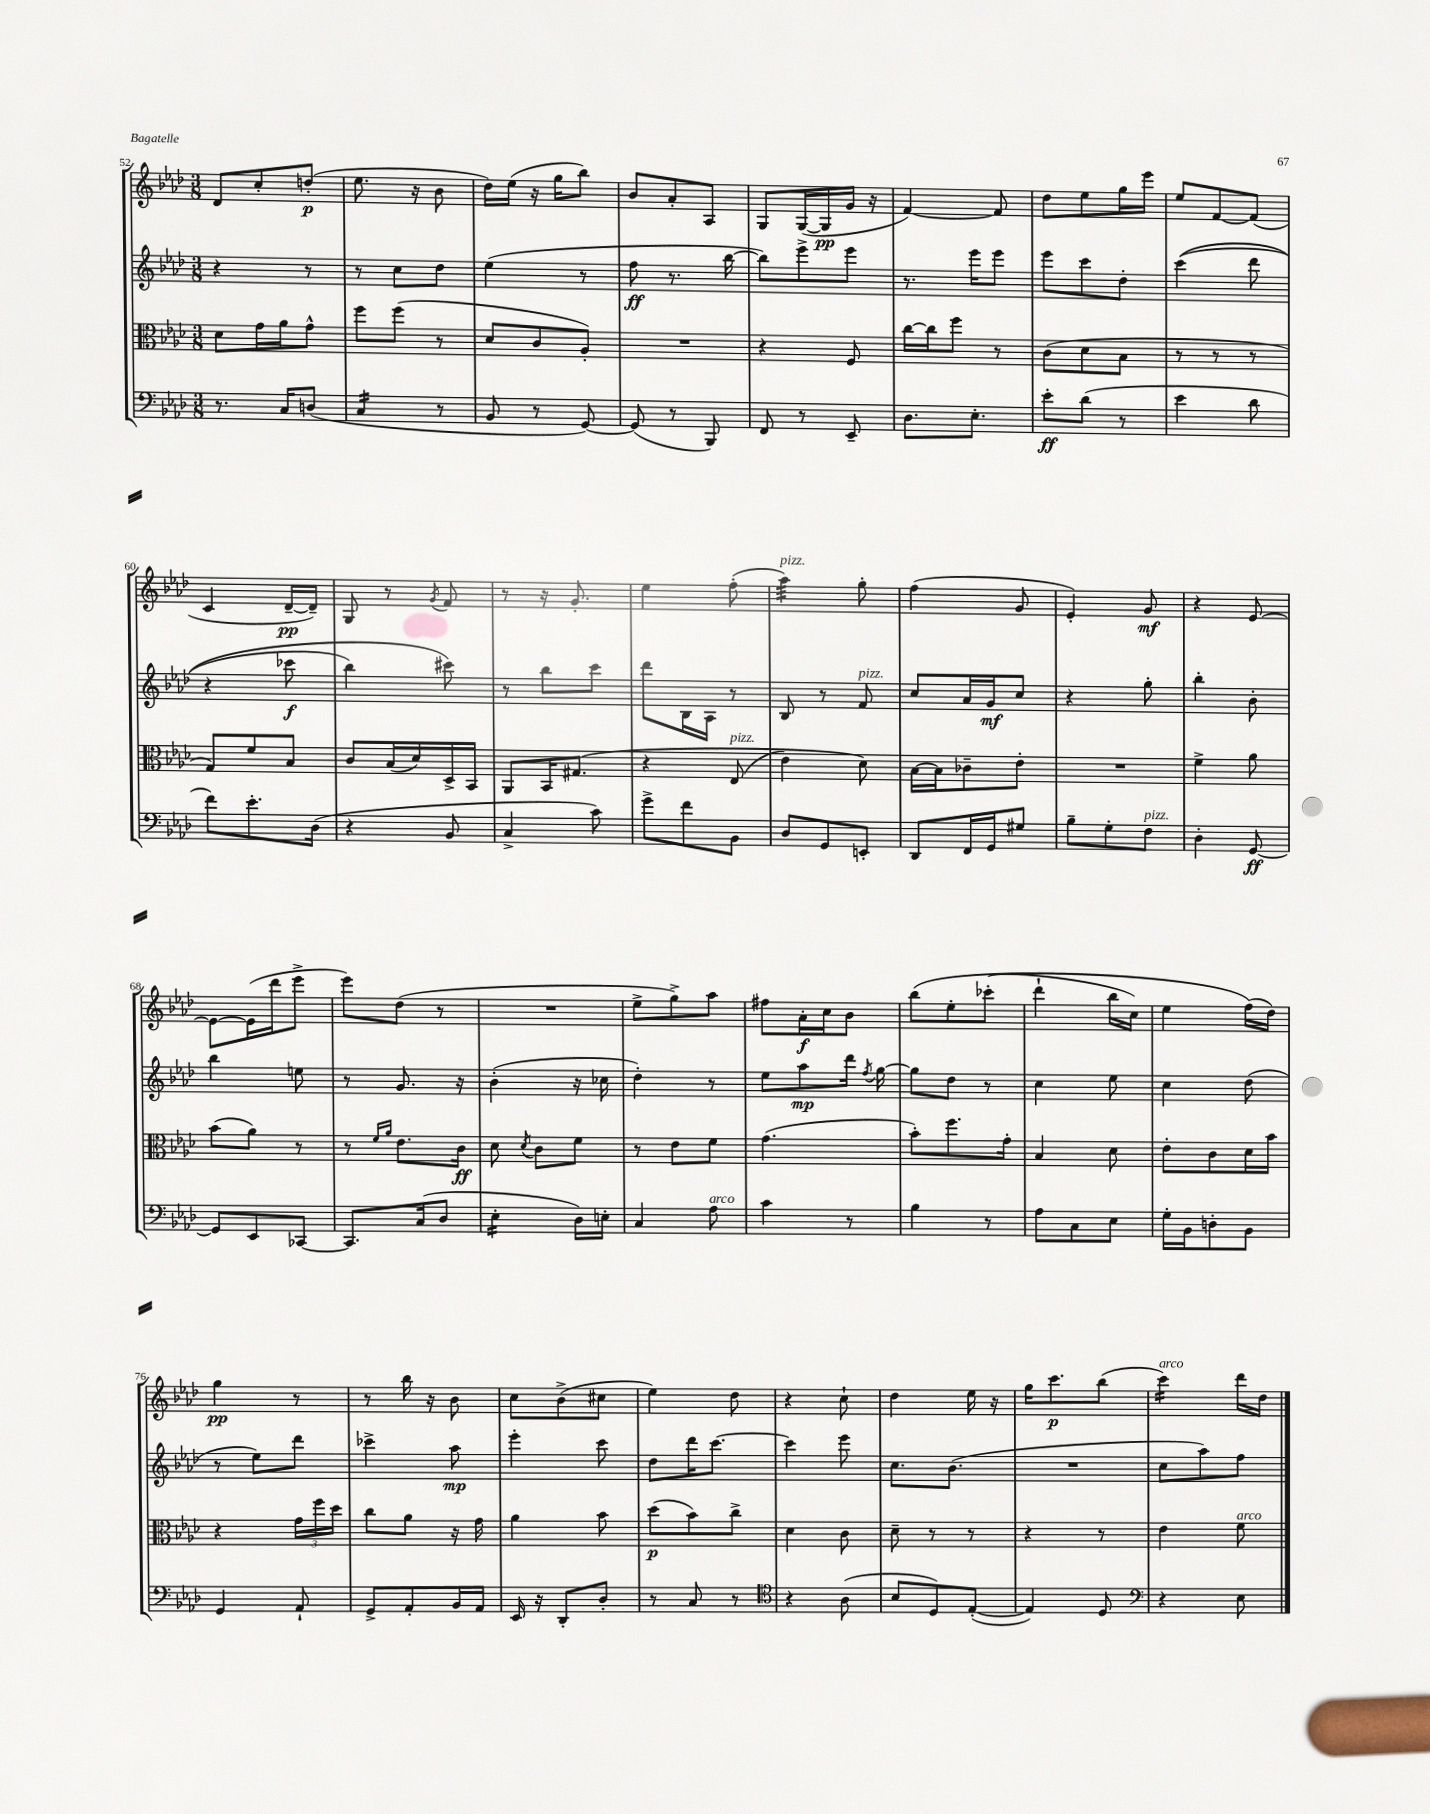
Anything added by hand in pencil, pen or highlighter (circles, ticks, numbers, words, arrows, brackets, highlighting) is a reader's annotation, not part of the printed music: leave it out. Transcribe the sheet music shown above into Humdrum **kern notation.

**kern	**kern	**kern	**kern
*staff4	*staff3	*staff2	*staff1
*clefF4	*clefC3	*clefG2	*clefG2
*k[b-e-a-d-]	*k[b-e-a-d-]	*k[b-e-a-d-]	*k[b-e-a-d-]
*M3/8	*M3/8	*M3/8	*M3/8
8.r	8d-	4r	8d-
.	16g	.	8cc'
16C	16a-	.	.
(8D	8g^^	8r	(8dd'
=	=	=	=
4C	8ff	8r	8.ee-
.	(8ff	8cc	.
.	.	.	16r
8r	8r	8dd-	8b-
=	=	=	=
8BB-	8d-	(4ee-	16dd-)
.	.	.	(16ee-
8r	8c	.	16r
.	.	.	16gg
[8GG)	8A-')	8r	8bb-)
=	=	=	=
(8GG]	4.r	8ff	8b-
8r	.	8.r	8a-'
8BBB-)	.	.	8A-
.	.	[16bb-	.
=	=	=	=
8FF	4r	8bb-])	8G
8r	.	8eee-^	([16G
.	.	.	16G]
8EE-~	8F	8eee-	16g
.	.	.	16r
=	=	=	=
8.D-	[16cc	8.r	[4f)
.	16cc]	.	.
.	8ff	.	.
8.E-'	.	16eee-	.
.	8r	8eee-	8f]
=	=	=	=
8e-'	(8c	8eee-	8dd-
(8d-	8d-	8ccc	8ee-
8r	8B-	8dd-'	16gg
.	.	.	16eee-
=	=	=	=
4e-	8r	&((4ccc	8ee-
.	8r	.	[8f
8d-	8r	8ddd-	(8f]
=	=	=	=
8f)	8G)	4r	4c
8.e-'	8f	.	.
.	8B-	8ccc-	[16d-~
(16D-	.	.	16d-~])
=	=	=	=
4r	8c	4bb-)	8G
.	(16B-	.	8r
.	16d-)	.	.
.	.	.	8qg
8BB-	16D-^	8ccc#&)	8f
.	16BB-	.	.
=	=	=	=
4C^	8AA-	8r	8r
.	16BB-	8bb-	16r
.	&(8.G#	.	8.g'
8c)	.	8ccc	.
=	=	=	=
8g^	4r	8ddd-	4ee-
8f	.	16B-	.
.	.	16A-	.
8BB-	(8E-	8r	(8ff'
=	=	=	=
8D-	4e-)	8B-	4aa-)
8GG	.	8r	.
8EE'	8d-&)	8f	8gg'
=	=	=	=
8DD-	[16B-	8cc	(4ff
.	16B-]	.	.
16FF	8c-~	16a-	.
16GG	.	16g	.
8G#	8e-'	8cc	8g
=	=	=	=
8B-~	4.r	4r	4e-')
8G'	.	.	.
8F	.	8gg'	8g
=	=	=	=
4D-'	4f^	4bb-'	4r
[8GG	8a-	8b-'	[8e-
=	=	=	=
8GG]	(8b-	4bb-	8e-_
8EE-	8a-)	.	(16e-]
.	.	.	16ddd-
[8CC-	8r	8ee	8eee-^
=	=	=	=
8.CC-]	8r	8r	8eee-)
.	16qqf	.	.
.	16qqa-	.	.
.	8.e-	8.g	(8dd-
(16C	.	.	.
8D-	.	.	8r
.	16c	16r	.
=	=	=	=
4E-'	8d-	(4b-'	4.r
.	8qd-	.	.
.	8c	.	.
16D-)	8f	16r	.
16E'	.	16cc-	.
=	=	=	=
4C	8r	4dd-')	8ee-^
.	8e-	.	8gg^)
8A-	8f	8r	8aa-
=	=	=	=
4c	(4.g	8ee-	8ff#
.	.	8aa-	16a-'
.	.	.	16cc
8r	.	16ddd-	8b-
.	.	8qff	.
.	.	[16gg	.
=	=	=	=
4B-	8b-')	8gg]	&(8bb-
.	8.ff	8dd-	8ee-'
8r	.	8r	(8ccc-'
.	16g'	.	.
=	=	=	=
8A-	4B-	4cc	4ddd-`
8C	.	.	.
8E-	8d-	8ee-	16bb-
.	.	.	16cc)
=	=	=	=
16G'	8e-'	4cc	4ee-
16BB-	.	.	.
8D'	8c	.	.
8BB-	16d-	(8dd-	(16ff&)
.	16b-	.	16dd-)
=	=	=	=
4GG	4r	8r	4gg
.	.	8ee-)	.
8AA-`	24g	8ddd-	8r
.	24ff	.	.
.	24dd-	.	.
=	=	=	=
8GG^	8cc	4ccc-^	8r
8AA-'	8a-	.	16bb-
.	.	.	16r
16BB-	16r	8aa-	8b-
16AA-	16g	.	.
=	=	=	=
16EE-	4a-	4eee-'	8cc
16r	.	.	.
8DD-'	.	.	(8b-^
8D-'	8b-	8ccc	8cc#
=	=	=	=
8r	(8dd-	8dd-	4ee-)
8C	8b-)	16ddd-	.
.	.	[8.ccc	.
8r	8cc^	.	8dd-
=	=	=	=
*clefC4	*	*	*
4r	4d-	4ccc]	4r
(8A-	8c	8eee-	8cc`
=	=	=	=
8B-	8d-~	8.cc	4dd-
8D-)	8r	.	.
.	.	(8.b-	.
([8E-'	8r	.	16ee-
.	.	.	16r
=	=	=	=
4E-])	4r	4.r	16gg
.	.	.	8.ccc
8D-	8r	.	(8bb-
=	=	=	=
*clefF4	*	*	*
4r	4e-	8cc	4ccc)
.	.	8aa-)	.
8E-	8f	8ff	16ddd-
.	.	.	16dd-
==	==	==	==
*-	*-	*-	*-
